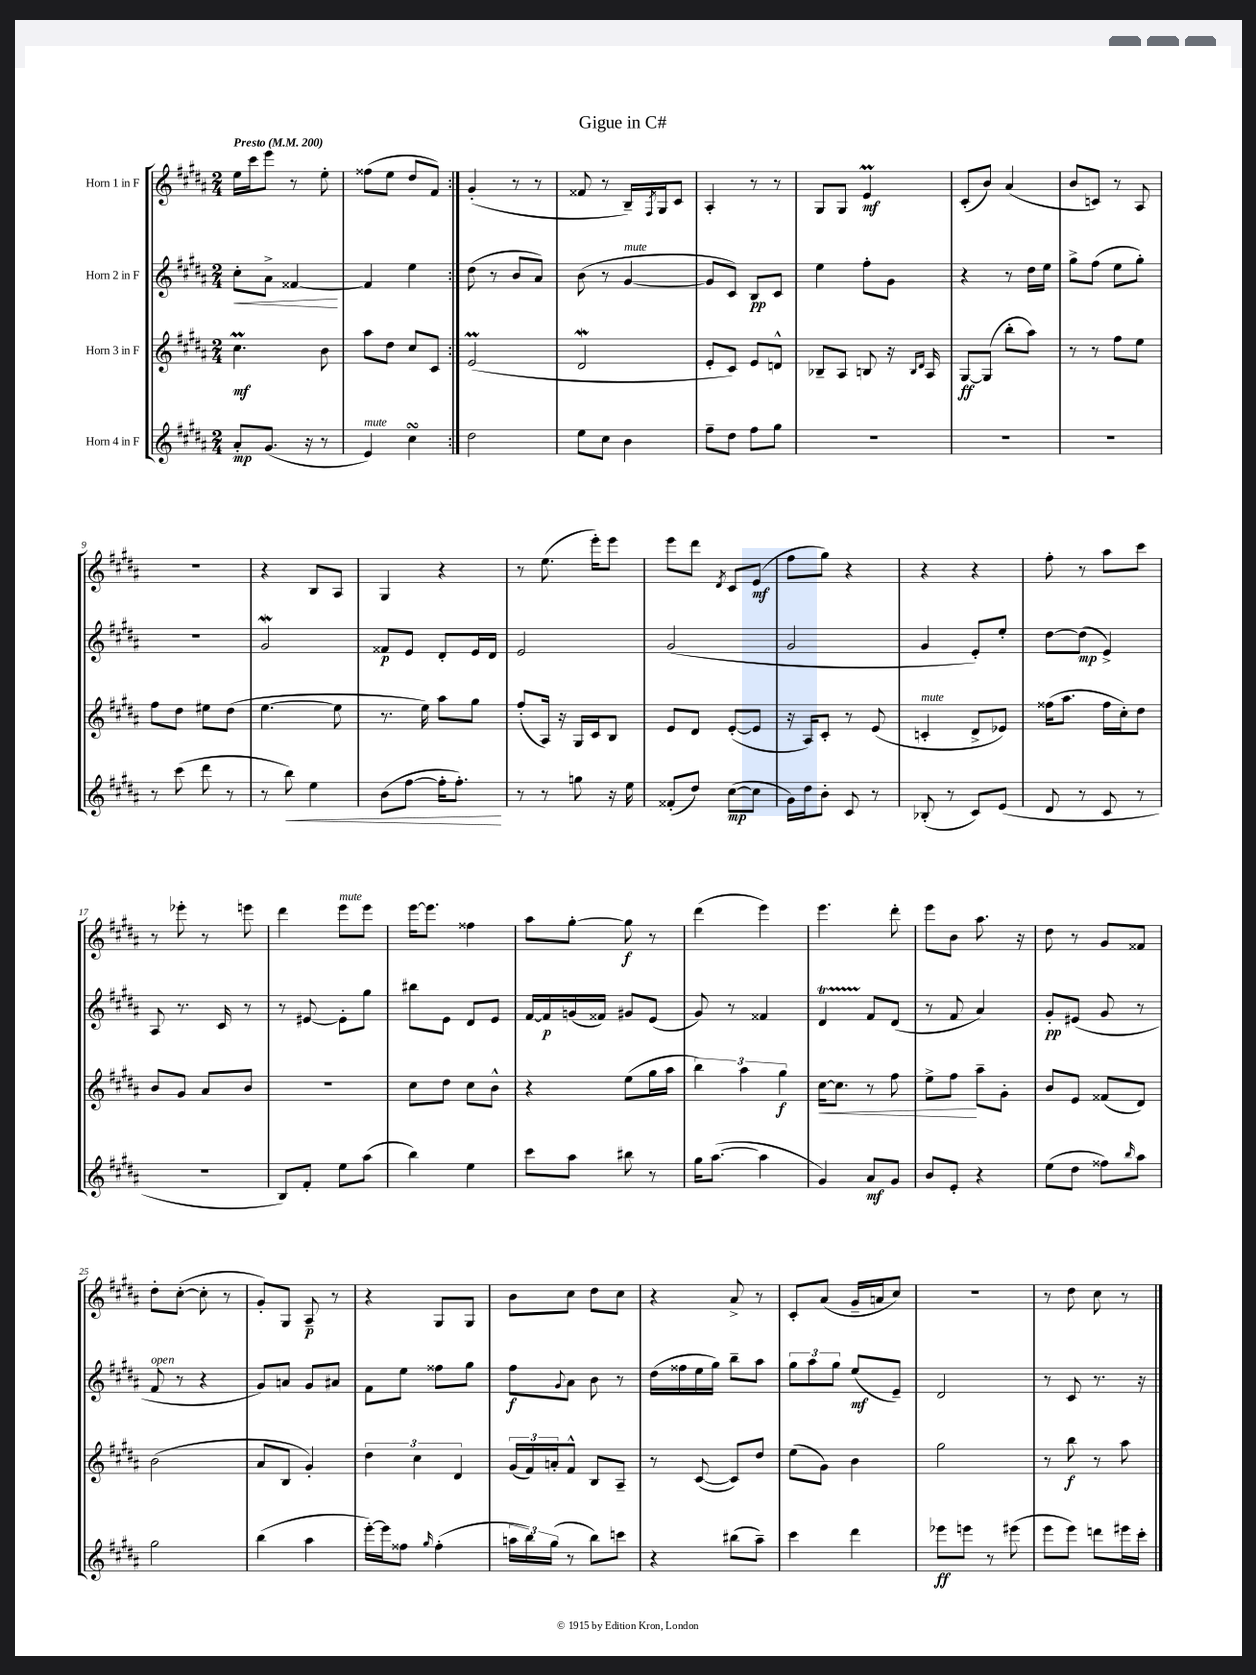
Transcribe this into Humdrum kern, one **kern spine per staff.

**kern	**kern	**kern	**kern
*staff4	*staff3	*staff2	*staff1
*clefG2	*clefG2	*clefG2	*clefG2
*k[f#c#g#d#a#]	*k[f#c#g#d#a#]	*k[f#c#g#d#a#]	*k[f#c#g#d#a#]
*M2/4	*M2/4	*M2/4	*M2/4
*MM200	*MM200	*MM200	*MM200
8a#'	4.cc#	8cc#'	16ee
.	.	.	16ccc#
(8.g#	.	8a#^	8eee
.	.	[4f##	8r
16r	.	.	.
8r	8b	.	8ee'
=	=	=	=
4e)	8aa#	4f##]	(8ff##
.	8dd#	.	8ee
4cc#	8cc#	4ee	8dd#
.	8c#	.	8f#)
=:|!	=:|!	=:|!	=:|!
2dd#	(2e	(8dd#	(4g#'
.	.	8r	.
.	.	8b	8r
.	.	8a#)	8r
=	=	=	=
8ee	2d#	(8b	8f##
8cc#	.	8r	8r
4b	.	[4g#	16B~)
.	.	.	8qF#
.	.	.	16G#
.	.	.	8c#
=	=	=	=
8ff#~	8e'	8g#]	4A#'
8dd#	8c#)	8c#)	.
8ff#	8e	8B	8r
8gg#	8d^^	8c#	8r
=	=	=	=
2r	8B-~	4ee	8G#
.	8A#	.	8G#
.	8B	8ff#'	4e
.	16r	8g#	.
.	16qqB	.	.
.	16qqd#	.	.
.	16A#	.	.
=	=	=	=
2r	[8G#	4r	(8c#'
.	(8G#]	.	8b)
.	8bb'	8r	(4a#
.	8aa#)	16dd#	.
.	.	16ee	.
=	=	=	=
2r	8r	8gg#^	8b
.	8r	(8ff#	8c)
.	8ff#	8ee	8r
.	8ee	8gg#')	8A#
=	=	=	=
8r	8ff#	2r	2r
(8ccc#	8dd#	.	.
8ddd#	8ee#	.	.
8r	(8dd#	.	.
=	=	=	=
8r	[4.ee	2g#	4r
8bb)	.	.	.
4ee	.	.	8B
.	8ee]	.	8A#
=	=	=	=
(8b	8.r	8f##	4G#
[8ff#	.	8e	.
.	16ee)	.	.
16ff#']	8aa#	8d#'	4r
8.ff#')	.	.	.
.	8gg#	16e	.
.	.	16d#	.
=	=	=	=
8r	(8ff#'	2e	8r
8r	16A#)	.	(8.ee
.	16r	.	.
8gg	16G#	.	.
.	16c#	.	16eee')
16r	8B	.	8eee
16ee	.	.	.
=	=	=	=
(8f##'	8e	(2g#	8eee
8dd#)	8d#	.	8ddd#
.	.	.	8qd#
([8cc#	([8e'	.	8c#
8cc#]	8e]	.	(8e
=	=	=	=
16g#)	16r	2g#	8ff#
16dd#	16A#)	.	.
8b'	8c#'	.	8gg#)
8c#	8r	.	4r
8r	(8e	.	.
=	=	=	=
(8B-'	4c'	4g#	4r
8r	.	.	.
8c#)	8d#^	8e')	4r
(8e	8e-)	8ee'	.
=	=	=	=
8d#	(16ff##	[8dd#	8ff#'
.	8.aa#	.	.
8r	.	(8dd#]	8r
8c#	16ff##	4e^)	8aa#
.	16cc#')	.	.
8r	8dd#	.	8ccc#
=	=	=	=
2r	8b	8A#	8r
.	8g#	8.r	8eee-'
.	8a#	.	8r
.	.	16c#	.
.	8b	8r	8eee
=	=	=	=
8B)	2r	8r	4ddd#
8f#'	.	[8e#	.
8ee	.	8e#']	8eee
(8aa#	.	8gg#	8eee
=	=	=	=
4bb)	8cc#	8bb#	[16eee
.	.	.	8.eee]
.	8dd#	8e	.
4ee	8cc#	8d#	4ff##
.	8b^^	8e	.
=	=	=	=
8ccc#	4r	[16f#	8aa#
.	.	16f#]	.
8aa#	.	(16g	[8gg#'
.	.	16f##)	.
8bb#	(8ee	8g#	8gg#]
8r	16gg#	(8e	8r
.	16aa#	.	.
=	=	=	=
16gg#	6bb)	8g#)	(4ddd#
([8.aa#	.	.	.
.	.	8r	.
.	6aa#	.	.
4aa#]	.	4f##	4eee)
.	6gg#	.	.
=	=	=	=
4g#)	[16cc#	4d#	4.eee
.	8.cc#]	.	.
8a#	8r	8f#	.
8g#	8ff#	(8d#	8ddd#'
=	=	=	=
8b	8ee^	8r	8eee
8e'	8ff#	8f#	8b
4r	8aa#~	4a#)	8.aa#
.	8g#'	.	.
.	.	.	16r
=	=	=	=
(8ee	8b	8g#'	8dd#
8dd#	8e	(8e#	8r
8ff##)	(8f##	8g#	8g#
16qqbb	.	.	.
8aa#	8d#)	8r	8f##
=	=	=	=
2gg#	(2b	8f#	8dd#'
.	.	8r	([8cc#'
.	.	4r	8cc#']
.	.	.	8r
=	=	=	=
(4bb	8a#	8g#)	8g#')
.	8B	8a	8G#
4aa#	4g#')	8g#	8A#~
.	.	8a#	8r
=	=	=	=
[16eee')	6dd#	8f#	4r
16eee]	.	.	.
8ff##	.	8ee	.
.	6cc#	.	.
16qqgg#	.	.	.
(4ff##'	.	8ff##	8G#
.	6d#	.	.
.	.	8gg#	8G#
=	=	=	=
24aa	(24g#	8ff#	8b
24bb)	24f#)	.	.
(24gg#	24a'	.	.
.	.	8qqg#	.
8r	8f#^^	8a#	8cc#
8bb)	8B	8b	8dd#
8ccc	8A#~	8r	8cc#
=	=	=	=
4r	8r	(16dd#	4r
.	.	16ff##	.
.	([8c#	16ee	.
.	.	16gg#)	.
(8bb#	8c#])	8bb~	8a#^
8aa#~)	8dd#	8aa#	8r
=	=	=	=
4ccc#	(8ee	12gg#	8c#'
.	.	12aa#	.
.	8g#)	.	(8a#
.	.	12gg#	.
4ddd#	4b	(8ee	16g#~
.	.	.	16a
.	.	8e~)	8cc#)
=	=	=	=
8eee-	2gg#	2d#	2r
8eee	.	.	.
8r	.	.	.
(8eee#	.	.	.
=	=	=	=
8eee	8r	8r	8r
8eee)	8bb	8c#	8dd#
8ddd	8r	8.r	8cc#
16eee#	8aa#	.	8r
16ccc#'	.	16r	.
==	==	==	==
*-	*-	*-	*-
